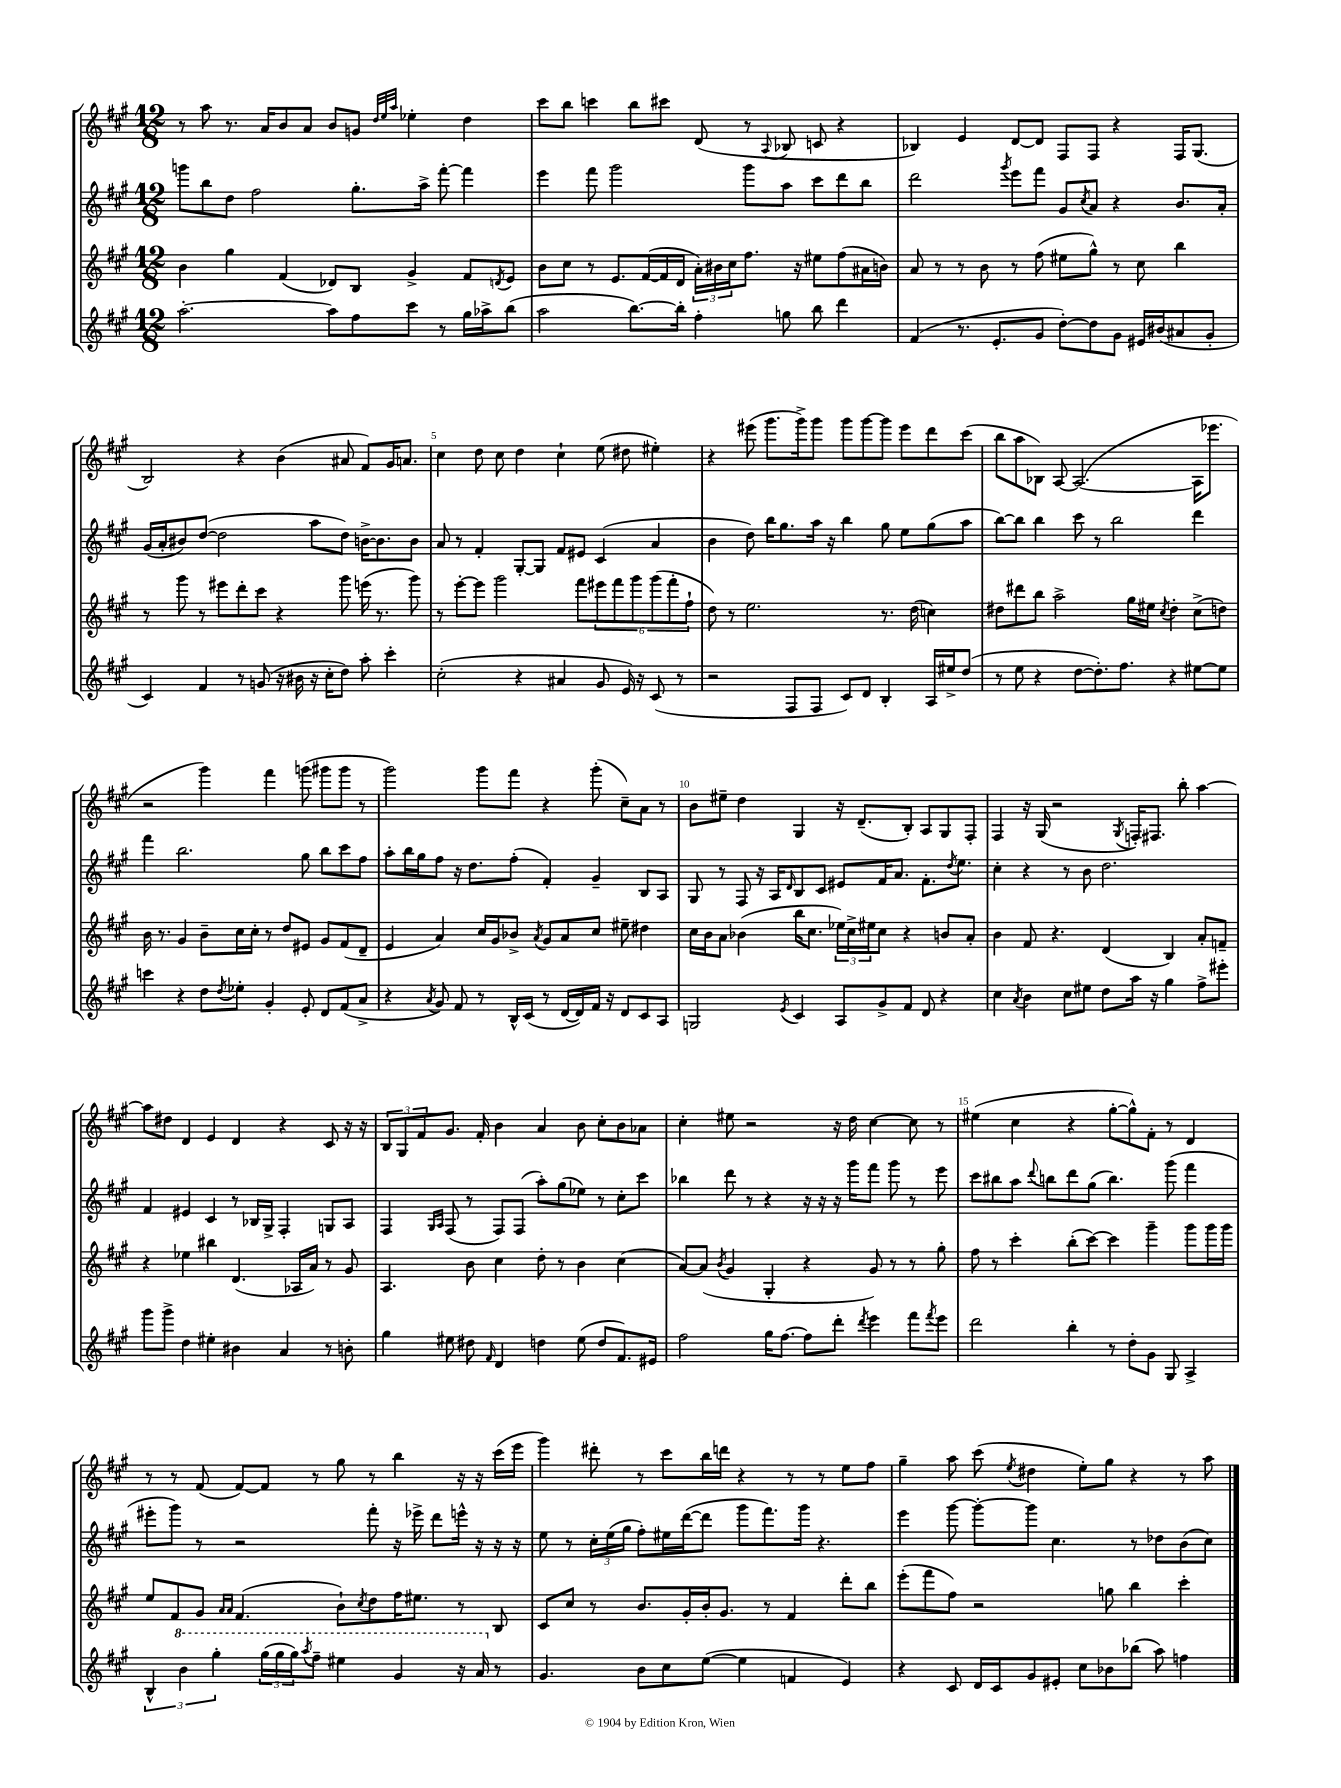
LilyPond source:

<<
\new StaffGroup <<
\new Staff = "s0" {
    \clef treble \key a \major \numericTimeSignature \time 12/8
    r8 a''8 r8. a'16 b'8 a'8 b'8 g'8 \grace { d''32 e''32 a''32 } ees''4-. d''4 |
    cis'''8 b''8 c'''4 b''8 cis'''8 d'8( r8 \appoggiatura { a8 } bes8 c'8 r4 |
    bes4) e'4 d'8~ d'8 fis8 fis8 r4 fis16 gis8.( |
    b2) r4 b'4( ais'8 fis'8) gis'16 a'8. |
    cis''4 d''8 cis''8 d''4 cis''4-! e''8( dis''8 eis''4-.) |
    r4 eis'''8( gis'''8. gis'''16->) gis'''8 gis'''8 gis'''8~ gis'''8 eis'''8 d'''8 cis'''8( |
    b''8 a''8 bes8) a8~ a2.~( a16 ees'''8. |
    r2 gis'''4) fis'''4 g'''8( gis'''8 gis'''8 r8 |
    gis'''2) gis'''8 fis'''8 r4 gis'''8-.( cis''8--) a'8 r8 |
    b'8 eis''8-- d''4 gis4 r16 d'8.--( b8-.) a8 gis8 fis8-. |
    fis4 r16 gis16( r2 \acciaccatura { gis8 } f16-.) fis8. b''8-. a''4~ |
    a''8 dis''8 d'4 e'4 d'4 r4 cis'8 r16 r16 |
    \tuplet 3/2 { b8 gis8 fis'8 } gis'8. fis'16-. b'4 a'4 b'8 cis''8-. b'8 aes'8 |
    cis''4-. eis''8 r2 r16 d''16 cis''4~ cis''8 r8 |
    eis''4( cis''4 r4 gis''8~-. gis''8-^) fis'8-. r8 d'4 |
    r8 r8 fis'8( fis'8~) fis'8 r8 gis''8 r8 b''4 r16 r16 cis'''16( e'''16 |
    gis'''4) dis'''8-. r8 cis'''8 b''16 d'''16 r4 r8 r8 e''8 fis''8 |
    gis''4-- a''8 cis'''8( \acciaccatura { e''8 } dis''4 e''8-.) gis''8 r4 r8 a''8 \bar "|." |
}
\new Staff = "s1" {
    \clef treble \key a \major \numericTimeSignature \time 12/8
    g'''8 b''8 d''8 fis''2 gis''8.-. a''16-> fis'''8~-. fis'''4 |
    e'''4 fis'''8 gis'''2 gis'''8 a''8 cis'''8 d'''8 b''8 |
    d'''2 \acciaccatura { gis'''8 } e'''8 fis'''8 gis'8 \acciaccatura { cis''8 } a'8 r4 b'8. a'16-. |
    gis'16( a'16-. bis'8) d''8~( d''2 a''8 d''8) b'16~-> b'8. b'8 |
    a'8 r8 fis'4-. gis8~-. gis8 fis'8 eis'8 cis'4( a'4 |
    b'4 d''8) b''16 gis''8. a''16 r16 b''4 gis''8 e''8 gis''8( a''8 |
    b''8~) b''8 b''4 cis'''8 r8 b''2 d'''4 |
    fis'''4 b''2. gis''8 b''8 cis'''8 fis''8 |
    a''8-. b''16 gis''16 fis''8 r16 d''8. fis''8-.( fis'4-.) gis'4-- b8 a8 |
    gis8 r8 fis8 r16 a16 \grace { d'16 } b8 cis'8 eis'8 fis'16 a'8. fis'8.-. \acciaccatura { d''8 } e''8. |
    cis''4-. r4 r8 b'8 d''2. |
    fis'4 eis'4 cis'4 r8 bes16 gis16-> fis4-. g8 a8 |
    fis4 \grace { gis16 a16 } fis8( r8 fis8) fis8( a''8-.) gis''8( ees''8) r8 cis''8-. cis'''8 |
    bes''4 d'''8 r8 r4 r16 r16 r16 gis'''16 fis'''8 gis'''8 r8 e'''8 |
    cis'''8 bis''8 a''8 \appoggiatura { d'''8 } b''8 d'''8 gis''8( b''4.) gis'''8( fis'''4 |
    eis'''8-. gis'''8) r8 r2 fis'''8-. r16 ees'''16-> d'''8 e'''16-^ r16 r16 r16 |
    e''8 r8 \tuplet 3/2 { cis''16-. e''16( gis''16 } fis''8-.) eis''16 d'''16~( d'''8 gis'''8 fis'''8.) gis'''16 r4. |
    e'''4 gis'''8~ gis'''8~-. gis'''8 cis''4. r8 des''8 b'8( cis''8) \bar "|." |
}
\new Staff = "s2" {
    \clef treble \key a \major \numericTimeSignature \time 12/8
    b'4 gis''4 fis'4( des'8) b8 gis'4-> fis'8 \acciaccatura { d'8 } e'8 |
    b'8 cis''8 r8 e'8. fis'16~( fis'16 d'16 \tuplet 3/2 { a'16-.) bis'16 cis''16 } fis''8. r16 eis''8 fis''8( ais'16 b'16) |
    a'8 r8 r8 b'8 r8 fis''8( eis''8 gis''8-^) r8 cis''8 b''4 |
    r8 gis'''8 r8 eis'''8 d'''8-. cis'''8 r4 gis'''8 e'''16( r8. gis'''8) |
    r8 e'''8~-. e'''8 gis'''2 fis'''8 \tuplet 6/4 { eis'''8 fis'''8 gis'''8 gis'''8( fis'''8-. fis''8-! } |
    d''8) r8 e''2. r8. d''16( c''4) |
    dis''8 dis'''8 b''8 a''2-> gis''16 eis''16 \acciaccatura { cis''8 } dis''4-. cis''8->( d''8) |
    b'16 r8. gis'4 b'8-- cis''16 cis''16-. r8 d''8 eis'8 gis'8 fis'8( d'8-- |
    e'4 a'4) cis''16 gis'16 bes'8-> \acciaccatura { a'8 } gis'8 a'8 cis''8 eis''8-- dis''4 |
    cis''16 b'16 a'8 bes'4( b''16 cis''8. \tuplet 3/2 { ees''16) cis''16-> eis''16 } cis''8 r4 b'8 a'8-. |
    b'4 fis'8 r4. d'4( b4) a'8-. f'8-- |
    r4 ees''4 bis''4 d'4.( aes16 a'16) r8 gis'8 |
    a4. b'8 cis''4 d''8-. r8 b'4 cis''4( |
    a'8~) a'8( \acciaccatura { b'8 } gis'4 gis4-. r4 gis'8) r8 r8 gis''8-. |
    fis''8 r8 cis'''4-. b''8-.( cis'''8~) cis'''4 gis'''4-- gis'''8 gis'''16 gis'''16 |
    e''8 fis'8 gis'8 \grace { a'16 a'16 } fis'4.( b'8-!) \acciaccatura { cis''8 } d''8 fis''16 eis''8. r8 b8 |
    cis'8 cis''8 r8 b'8. gis'16-. b'16-. gis'8. r8 fis'4 d'''8-. b''8 |
    e'''8-.( fis'''8 fis''8) r2 g''8 b''4 cis'''4-. \bar "|." |
}
\new Staff = "s3" {
    \clef treble \key a \major \numericTimeSignature \time 12/8
    a''2.~-. a''8 fis''8 cis'''8 r8 gis''16 aes''16-> b''8( |
    a''2 b''8.~) b''16-. fis''4-. g''8 b''8 d'''4 |
    fis'4( r8. e'8.-. gis'8 d''8~-.) d''8 gis'8 eis'16 bis'16( ais'8 gis'8-. |
    cis'4) fis'4 r8 g'8( r16 bis'16 r16 cis''16-. d''8) a''8-. cis'''4-. |
    cis''2-.( r4 ais'4 gis'8 e'16) r16 cis'8( r8 |
    r2 fis8 fis8 cis'8) d'8 b4-. a16 eis''16-> d''8( |
    r8 e''8 r4 d''8~ d''8.-.) fis''8. r4 eis''8~ eis''8 |
    c'''4 r4 d''8 \acciaccatura { d''8 } ees''8-. gis'4-. e'8-. d'8 fis'8( a'8-> |
    r4 \acciaccatura { a'8 } gis'8) fis'8 r8 b16-^ cis'16( r8 d'16~ d'16) fis'16 r16 d'8 cis'8 a8 |
    g2 \acciaccatura { e'8 } cis'4 a8 gis'8-> fis'8 d'8 r4 |
    cis''4 \acciaccatura { a'8 } b'4 cis''8 eis''8 d''8 a''16 r16 gis''4 fis''8-> eis'''8-. |
    gis'''8 gis'''8-> d''4 eis''4-. bis'4 a'4 r8 b'8-. |
    gis''4 eis''8 dis''8 \grace { fis'16 } d'4 d''4 eis''8( d''8 fis'8.) eis'16 |
    fis''2 gis''16 fis''8.~ fis''8 d'''8-. \acciaccatura { d'''8 } e'''4 fis'''8 \acciaccatura { fis'''8 } e'''8 |
    d'''2 b''4-. r8 d''8-. gis'8 gis8 a4-> |
    \tuplet 3/2 { b4-^ \ottava #1 b''4 gis'''4-. } \tuplet 3/2 { gis'''16( gis'''16 gis'''16) } \acciaccatura { a'''8 } fis'''8-- eis'''4 gis''4 r16 a''16 \ottava #0 r8 |
    gis'4. b'8 cis''8 e''8~( e''4 f'4 e'4) |
    r4 cis'8 d'16 cis'16 gis'8 eis'8-. cis''8 bes'8 bes''8( a''8) f''4 \bar "|." |
}
>>
>>
\layout { \context { \Score \override BarNumber.break-visibility = ##(#f #t #t) barNumberVisibility = #(every-nth-bar-number-visible 5) } }
